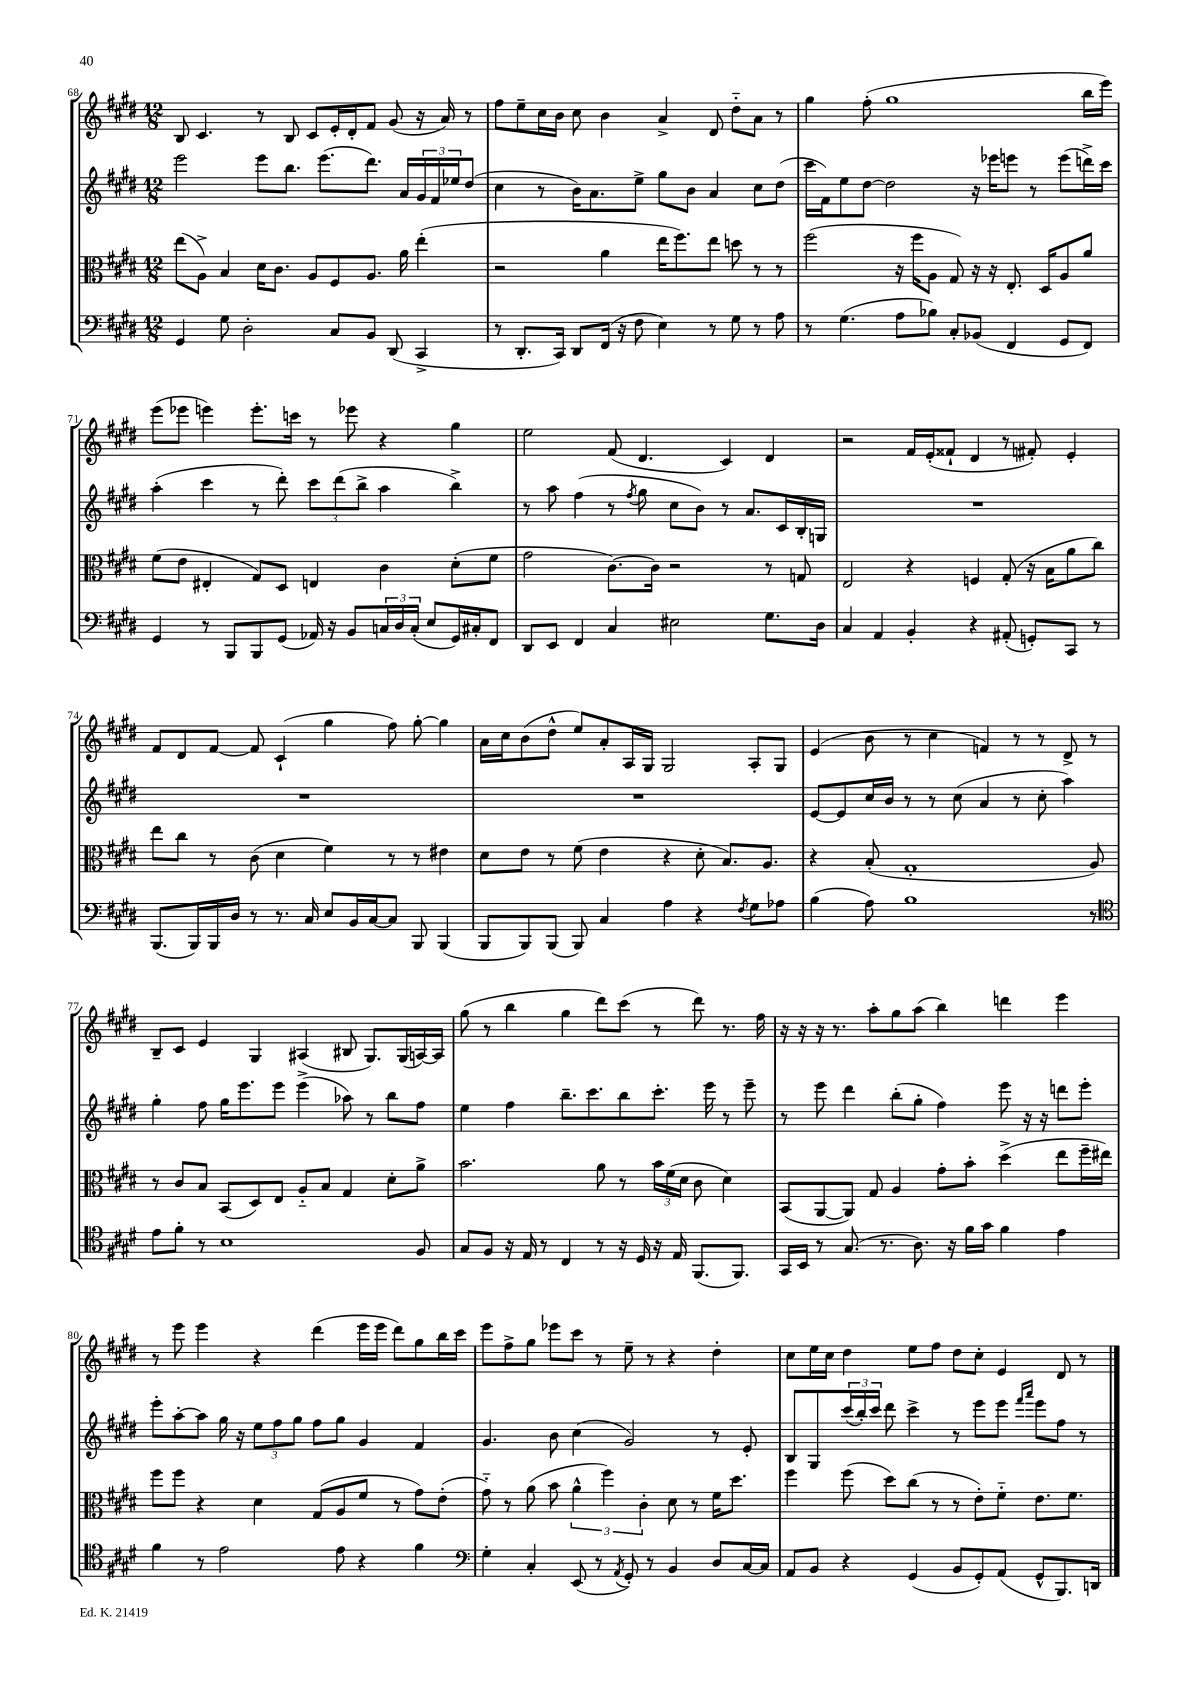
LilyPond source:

<<
\new StaffGroup <<
\new Staff = "s0" {
    \clef treble \key e \major \numericTimeSignature \time 12/8
    b8 cis'4. r8 b8 cis'8 e'16-. dis'16-. fis'8 gis'8( r16 a'16) r8 |
    fis''8 e''8-- cis''16 b'16 cis''8 b'4 a'4-> dis'8 dis''8-_ a'8 r8 |
    gis''4 fis''8-.( gis''1 b''16 e'''16) |
    e'''8( ees'''8 e'''4) e'''8.-. c'''16 r8 ees'''8 r4 gis''4 |
    e''2 fis'8( dis'4. cis'4) dis'4 |
    r2 fis'16 e'16-.( fisis'8-! dis'4 r8 fis'8-.) e'4-. |
    fis'8 dis'8 fis'8~ fis'8 cis'4-!( gis''4 fis''8) gis''8~-. gis''4 |
    a'16 cis''16 b'8( dis''8-^ e''8) a'8-. a16 gis16 gis2 a8-. gis8 |
    e'4( b'8 r8 cis''4 f'4) r8 r8 dis'8-> r8 |
    b8-- cis'8 e'4 gis4 ais4( bis8 gis8.) gis16( a16~) a16 |
    gis''8( r8 b''4 gis''4 dis'''8) cis'''8( r8 dis'''8) r8. fis''16 |
    r16 r16 r16 r8. a''8-. gis''8 a''8( b''4) d'''4 e'''4 |
    r8 e'''8 e'''4 r4 dis'''4( e'''16 e'''16 dis'''8) gis''8 b''16 cis'''16 |
    e'''8 fis''8-> gis''8 ees'''8 cis'''8 r8 e''8-- r8 r4 dis''4-. |
    cis''8 e''16 cis''16 dis''4 e''8 fis''8 dis''8 cis''8-. e'4 dis'8 r8 \bar "|." |
}
\new Staff = "s1" {
    \clef treble \key e \major \numericTimeSignature \time 12/8
    e'''2 e'''8 b''8. e'''8.( dis'''8.) a'16 \tuplet 3/2 { gis'16 fis'16 ees''16 } dis''8( |
    cis''4 r8 b'16) a'8. e''8-> gis''8 b'8 a'4 cis''8 dis''8( |
    cis'''16 fis'16) e''8 dis''8~ dis''2 r16 ees'''16 e'''8 r8 e'''8( d'''16->) cis'''16 |
    a''4-.( cis'''4 r8 dis'''8-.) \tuplet 3/2 { cis'''8 dis'''8( b''8-> } a''4 b''4->) |
    r8 a''8 fis''4( r8 \acciaccatura { fis''8 } gis''8 cis''8 b'8) r8 a'8. cis'16 b16-. g16 |
    R1. |
    R1. |
    R1. |
    e'8~ e'8 cis''16 b'16 r8 r8 cis''8( a'4 r8 cis''8-. a''4) |
    gis''4-. fis''8 gis''16 e'''8. e'''8 e'''4->( aes''8) r8 b''8 fis''8 |
    e''4 fis''4 b''8.-- cis'''8. b''8 cis'''8.-. e'''16 r8 e'''8-- |
    r8 e'''8 dis'''4 b''8-.( gis''8-. fis''4) e'''8 r16 r16 d'''8 e'''8-. |
    e'''8-. a''8~-. a''8 gis''16 r16 \tuplet 3/2 { e''8 fis''8 gis''8 } fis''8 gis''8 gis'4 fis'4 |
    gis'4. b'8 cis''4( gis'2) r8 e'8-. |
    b8 gis8 \tuplet 3/2 { cis'''16( b''16-.) cis'''16 } dis'''8 cis'''4-> r8 e'''8 e'''8 \grace { fis'''16 a'''16 } e'''8 fis''8 r8 \bar "|." |
}
\new Staff = "s2" {
    \clef alto \key e \major \numericTimeSignature \time 12/8
    e''8( a8->) b4 dis'16 cis'8. a8 fis8 a8. a'16 e''4-.( |
    r2 a'4 e''16 fis''8.) e''8 d''8 r8 r8 |
    fis''2( r16 fis''16 a8 gis8) r16 r16 e8.-. dis16 a8 a'8 |
    fis'8( e'8 eis4-. gis8) dis8 e4 cis'4 dis'8-.( fis'8 |
    gis'2 cis'8.~) cis'16 r2 r8 g8 |
    e2 r4 f4 gis8-.( r16 b16 a'8 cis''8) |
    e''8 cis''8 r8 cis'8( dis'4 fis'4) r8 r8 eis'4 |
    dis'8 e'8 r8 fis'8( e'4 r4 dis'8-. b8.) a8. |
    r4 b8-.( gis1-. a8) |
    r8 cis'8 b8 b,8( dis8) e8 a8-_ b8 gis4 dis'8-. a'8-> |
    b'2. a'8 r8 \tuplet 3/2 { b'16 fis'16( dis'16 } cis'8 dis'4) |
    b,8( a,8~ a,8) gis8 a4 gis'8-. b'8-. dis''4->( e''8 fis''16-- eis''16) |
    fis''8 fis''8 r4 dis'4 gis8( a8 fis'8 r8 gis'8) e'8-.( |
    gis'8-_) r8 a'8( b'8 \tuplet 3/2 { a'4-^ fis''4) cis'4-. } dis'8 r8 fis'16 dis''8. |
    fis''4 fis''8( dis''8) cis''8( r8 r8 e'8-.) fis'8-_ e'8. fis'8. \bar "|." |
}
\new Staff = "s3" {
    \clef bass \key e \major \numericTimeSignature \time 12/8
    gis,4 gis8 dis2-. cis8 b,8 dis,8( cis,4-> |
    r8 dis,8.-. cis,16) dis,8 fis,16( r16 fis8 e4) r8 gis8 r8 a8 |
    r8 gis4.( a8 bes8) cis8-. bes,8( fis,4 gis,8 fis,8) |
    gis,4 r8 b,,8 b,,8 gis,8( aes,16) r16 b,8 \tuplet 3/2 { c16 dis16 c16-.( } e8 gis,16) cis16-. fis,8 |
    dis,8 e,8 fis,4 cis4 eis2 gis8. dis16 |
    cis4 a,4 b,4-. r4 ais,8-.( g,8-.) cis,8 r8 |
    b,,8.( b,,16) b,,16 dis16 r8 r8. cis16 e8 b,16 cis16~ cis8 b,,8 b,,4( |
    b,,8 b,,8) b,,8( b,,8) cis4 a4 r4 \acciaccatura { fis8 } gis8 aes8 |
    b4( a8) b1 r8 |
    \clef tenor e'8 fis'8-. r8 b1 fis8 |
    gis8 fis8 r16 e16 r8 cis4 r8 r16 dis16 r16 e16 fis,8.( fis,8.) |
    gis,16 b,16 r8 gis8.( r8. a8.) r16 fis'16 gis'16 fis'4 e'4 |
    fis'4 r8 e'2 e'8 r4 fis'4 |
    \clef bass gis4-. cis4-. e,8( r8 \acciaccatura { a,8 } gis,8-.) r8 b,4 dis8 cis16~ cis16 |
    a,8 b,8 r4 gis,4( b,8 gis,8-.) a,8( gis,8-^ b,,8.) d,16 \bar "|." |
}
>>
>>
\layout { \context { \Score currentBarNumber = #68 } }
